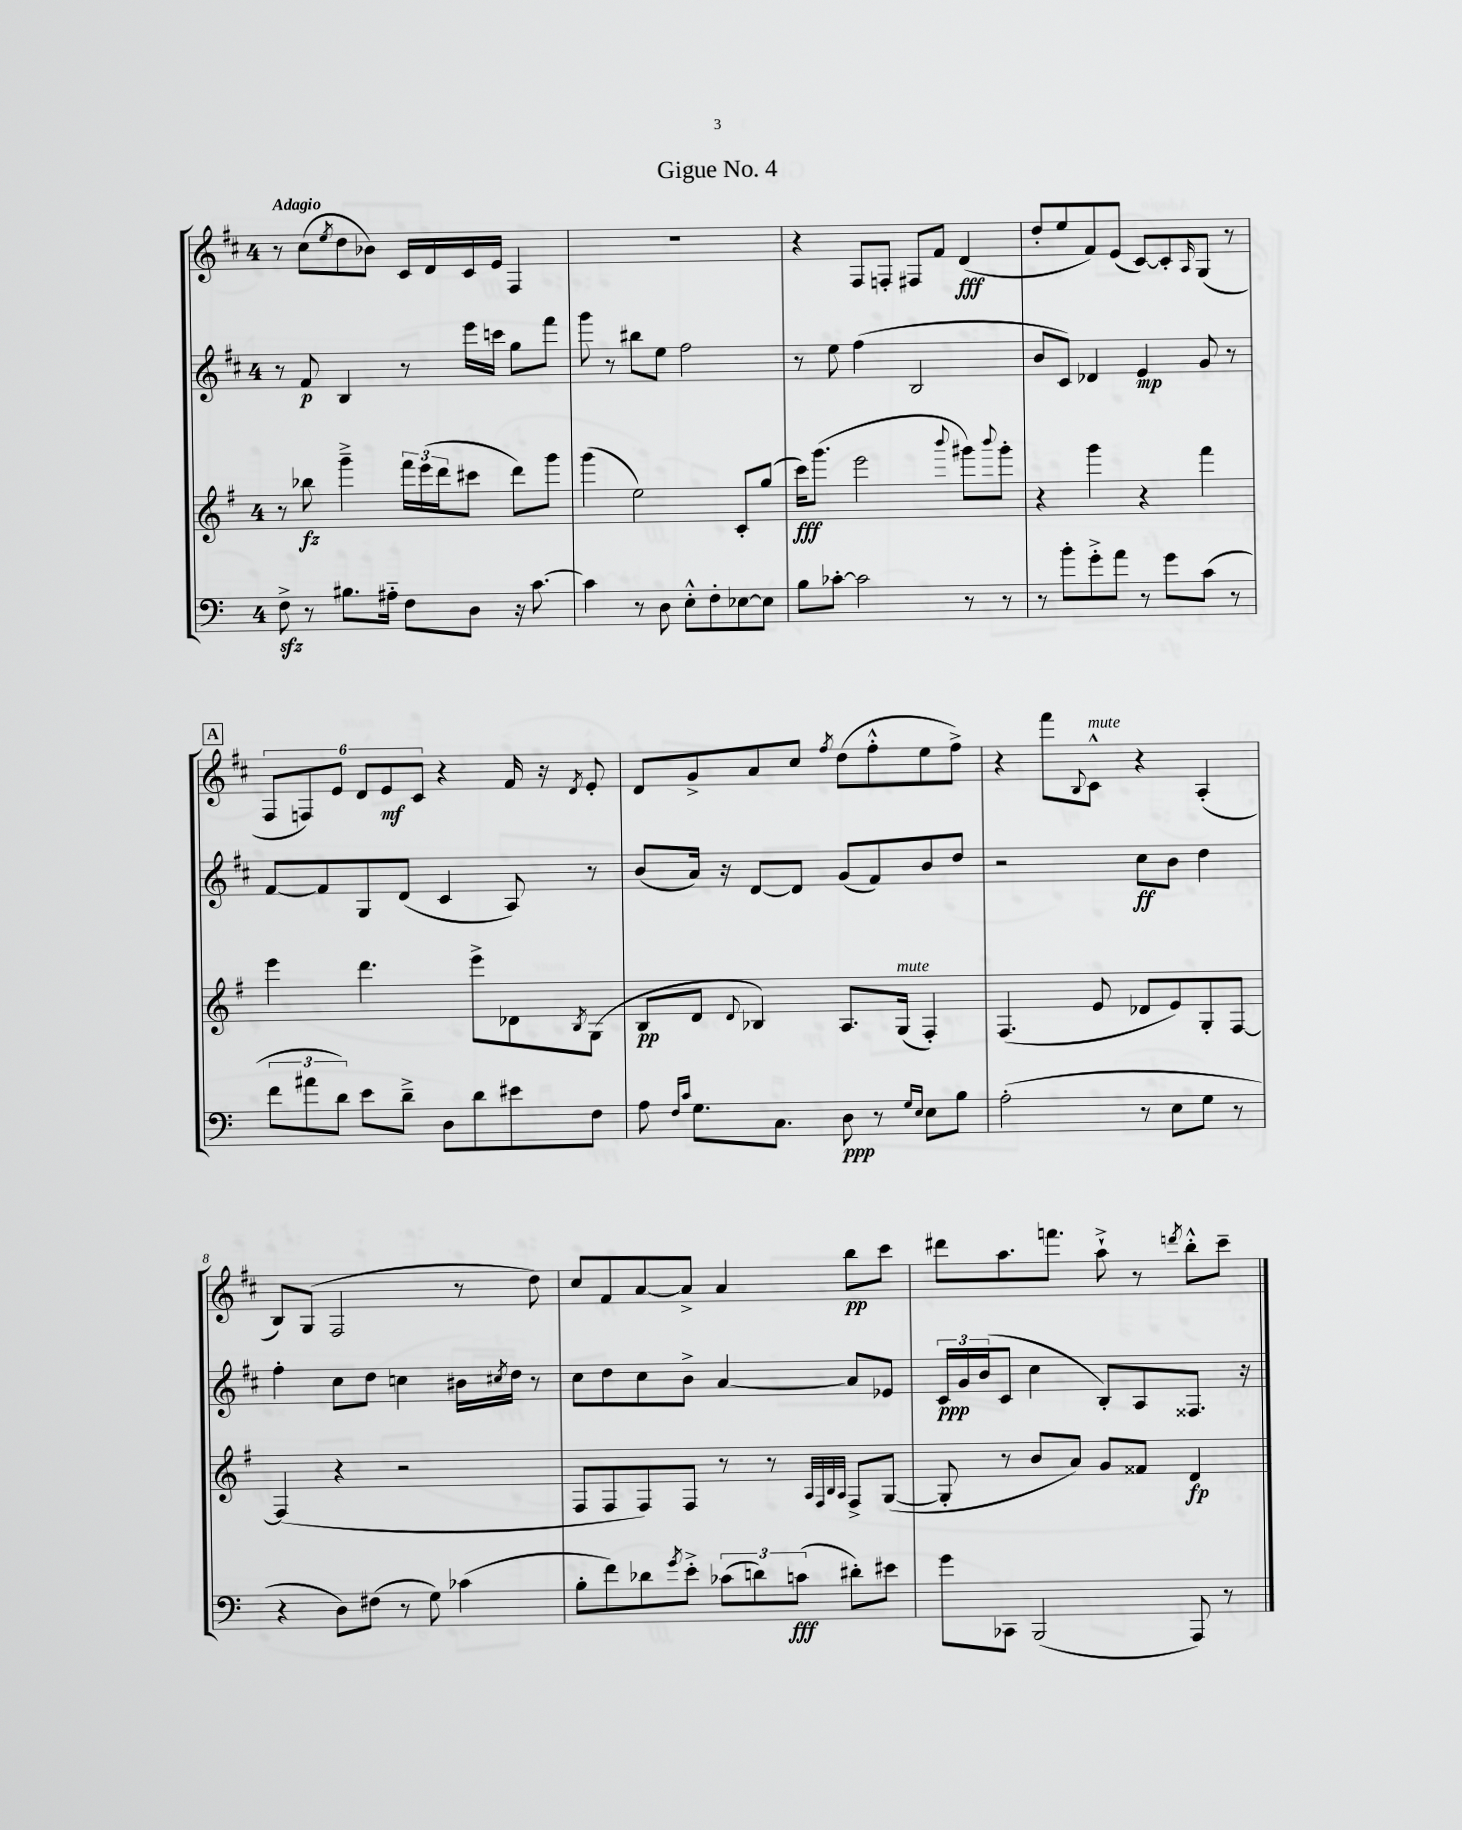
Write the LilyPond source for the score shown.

\header { title = "Gigue No. 4" }
<<
\new StaffGroup <<
\new Staff = "s0" {
    \clef treble \key d \major \once \override Staff.TimeSignature.style = #'single-digit \time 4/4 \tempo "Adagio"
    r8 cis''8( \acciaccatura { e''8 } d''8 bes'8) cis'16 d'16 cis'16 e'16 fis4 |
    R1 |
    r4 fis8 f8-. fis8 fis'8 d'4\fff( |
    d''8-. e''8 fis'8) e'8( cis'8~) cis'8-. \grace { a16 } g8( r8 |
    \mark \markup { \box "A" } \tuplet 6/4 { fis8 f8) e'8 d'8 e'8\mf cis'8 } r4 fis'16 r16 \acciaccatura { d'8 } e'8-. |
    d'8 g'8-> a'8 cis''8 \acciaccatura { fis''8 } d''8( fis''8-.-^ e''8 fis''8->) |
    r4 fis'''8 \appoggiatura { b8 } cis'8-^^\markup { \italic "mute" } r4 a4-.( |
    b8) g8( fis2 r8 d''8) |
    cis''8 fis'8 a'8~ a'8-> a'4 b''8\pp cis'''8 |
    dis'''8 a''8. f'''8. a''8-!-> r8 \acciaccatura { d'''8 } b''8-.-^ cis'''8-- \bar "|." |
}
\new Staff = "s1" {
    \clef treble \key d \major \once \override Staff.TimeSignature.style = #'single-digit \time 4/4
    r8 fis'8\p b4 r8 e'''16 c'''16 g''8 fis'''8 |
    g'''8 r8 bis''8 e''8 fis''2 |
    r8 e''8 fis''4( b2 |
    b'8 cis'8) des'4 e'4\mp g'8 r8 |
    \mark \markup { \box "A" } fis'8~ fis'8 g8 d'8( cis'4 a8) r8 |
    b'8( a'16) r16 d'8~ d'8 g'8( fis'8) b'8 d''8 |
    r2 cis''8\ff b'8 d''4 |
    fis''4-. cis''8 d''8 c''4 bis'16 \acciaccatura { cis''8 } d''16 r8 |
    cis''8 d''8 cis''8 b'8-> a'4~ a'8 ees'8 |
    \tuplet 3/2 { cis'16\ppp g'16 b'16( } cis'8 cis''4 b8-.) a8 fisis8. r16 \bar "|." |
}
\new Staff = "s2" {
    \clef treble \key g \major \once \override Staff.TimeSignature.style = #'single-digit \time 4/4
    r8 bes''8\fz g'''4---> \tuplet 3/2 { fis'''16 e'''16( d'''16 } cis'''8 d'''8) g'''8 |
    g'''4( e''2) c'8-. g''8( |
    c'''16\fff) g'''8.( e'''2 \appoggiatura { b'''8 } gis'''8) \appoggiatura { b'''8 } gis'''8-. |
    r4 g'''4 r4 fis'''4 |
    \mark \markup { \box "A" } e'''4 d'''4. e'''8-> des'8 \acciaccatura { b8 } g8( |
    b8\pp d'8 \appoggiatura { d'8 } bes4) a8. g16^\markup { \italic "mute" }( fis4-.) |
    fis4.( e'8 des'8 e'8) g8-. fis8~ |
    fis4( r4 r2 |
    fis8 fis8 fis8) fis8 r8 r8 \grace { a32 fis32 b32 a32 } fis8-> g8~( |
    g8-. r8 b'8 a'8) g'8 fisis'8 d'4\fp \bar "|." |
}
\new Staff = "s3" {
    \clef bass \key c \major \once \override Staff.TimeSignature.style = #'single-digit \time 4/4
    f8->\sfz r8 bis8. ais16-_ f8 d8 r16 c'8.~ |
    c'4 r8 d8 e8-.-^ f8-. ees8~ ees8 |
    b8 ces'8~-. ces'2 r8 r8 |
    r8 b'8-. g'8-.-> a'8 r8 g'8 c'8( r8 |
    \mark \markup { \box "A" } \tuplet 3/2 { f'8 ais'8 d'8) } e'8 d'8---> d8 d'8 eis'8 f8 |
    a8 \grace { f16 c'16 } g8. c8. d8\ppp r8 \grace { g16 e16 } e8 b8 |
    a2-.( r8 e8 g8 r8 |
    r4 d8) fis8( r8 g8) ces'4( |
    b8-. f'8) des'8 \acciaccatura { g'8 } e'8-.-> \tuplet 3/2 { ces'8( d'8) c'8\fff( } dis'8-.) eis'8 |
    g'8 ces,8 b,,2( a,,8) r8 \bar "|." |
}
>>
>>
